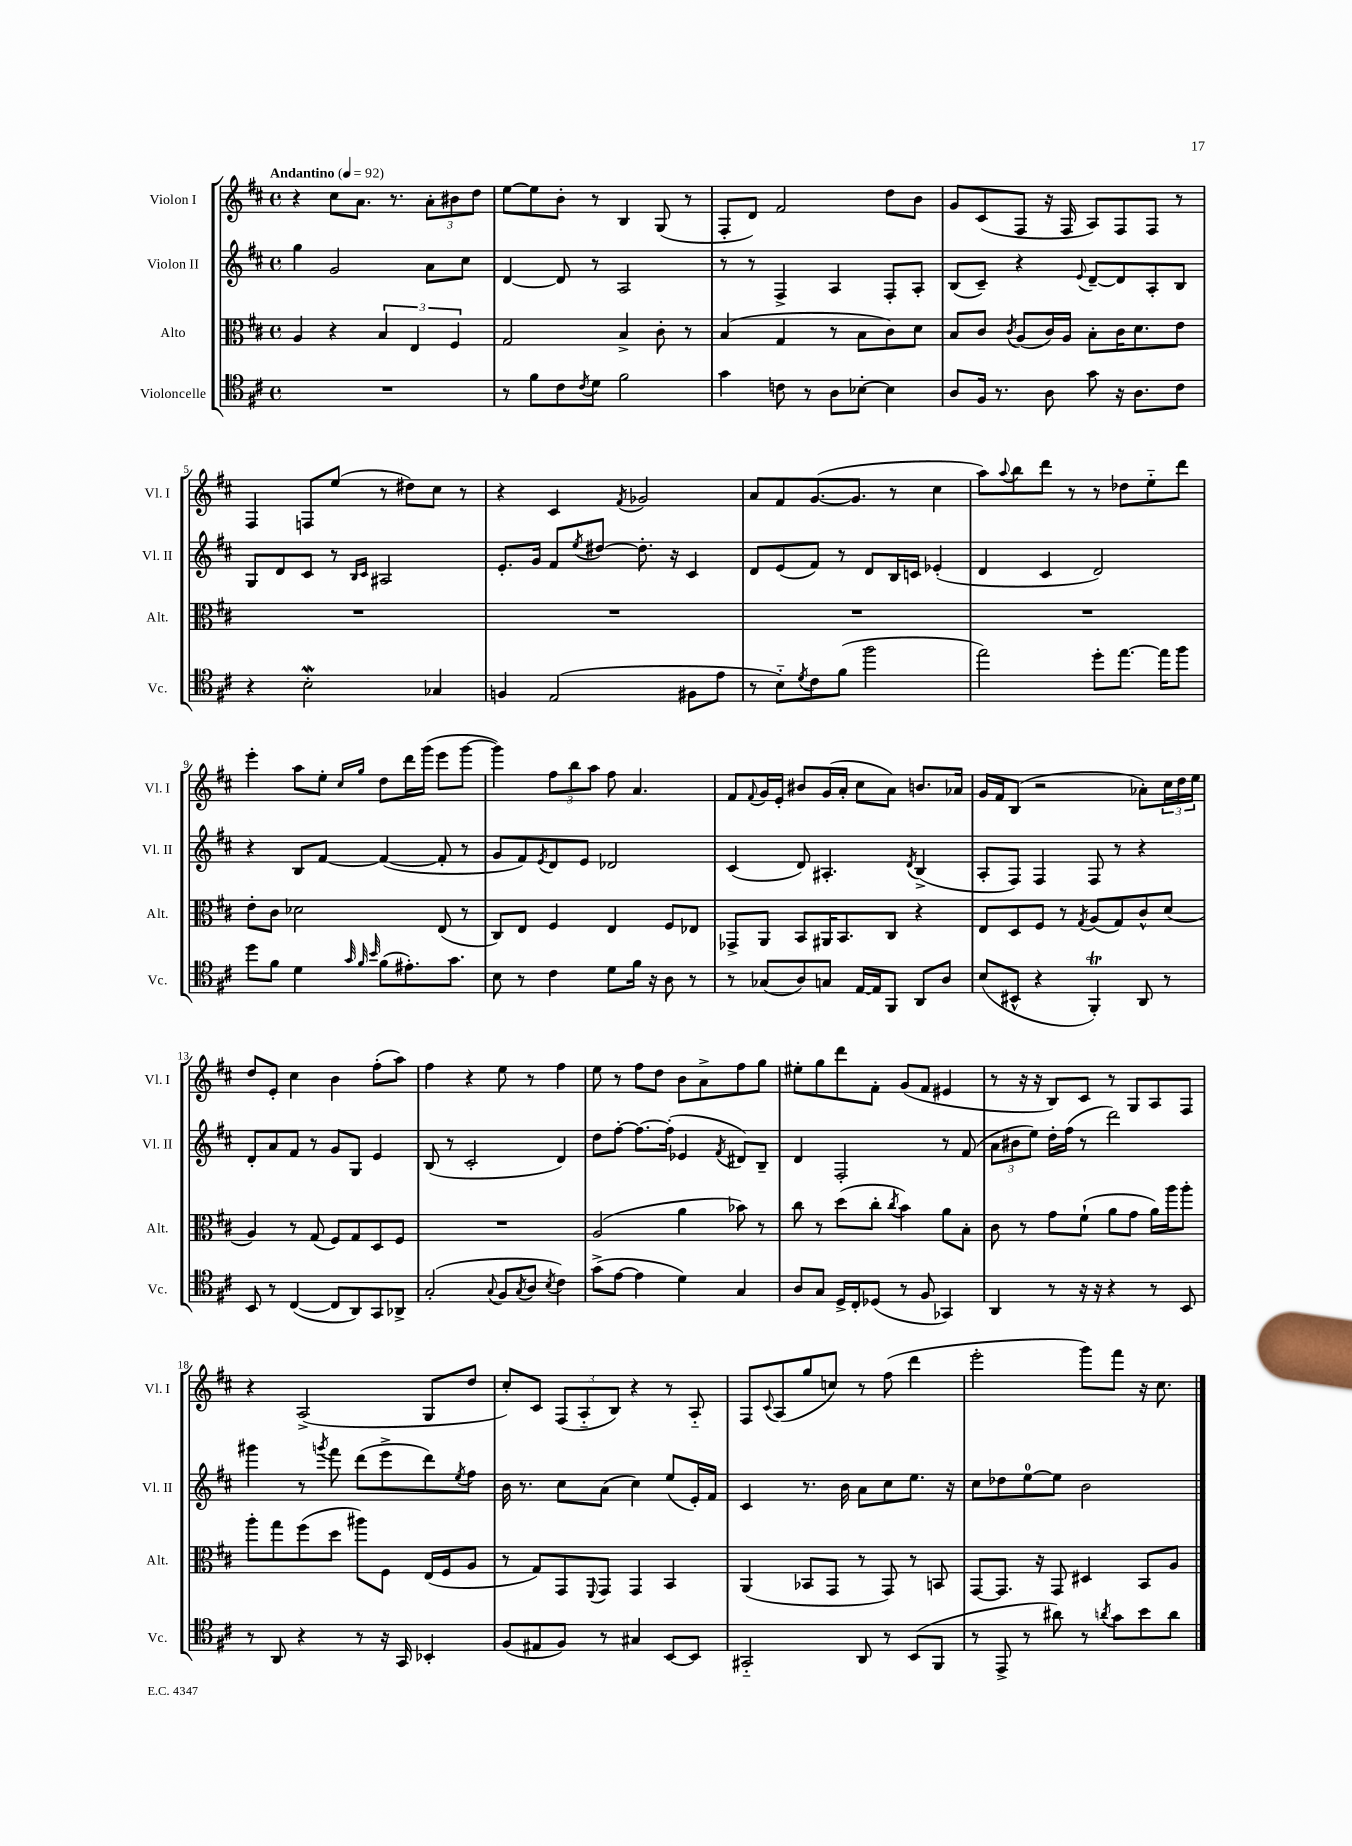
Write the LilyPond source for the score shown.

<<
\new StaffGroup <<
\new Staff = "s0" \with { instrumentName = "Violon I" shortInstrumentName = "Vl. I" } {
    \clef treble \key d \major \defaultTimeSignature \time 4/4 \tempo "Andantino" 4 = 92
    r4 cis''8 a'8. r8. \tuplet 3/2 { a'8-. bis'8 d''8 } |
    e''8~ e''8 b'8-. r8 b4 g8( r8 |
    fis8-. d'8) fis'2 d''8 b'8 |
    g'8 cis'8( fis8 r16 fis16 a8) fis8 fis8 r8 |
    fis4 f8 e''8( r8 dis''8) cis''8 r8 |
    r4 cis'4 \acciaccatura { fis'8 } ges'2 |
    a'8 fis'8 g'8.~( g'8. r8 cis''4 |
    a''8) \appoggiatura { a''8 } b''8 d'''8 r8 r8 des''8 e''8-_ d'''8 |
    e'''4-. a''8 e''8-. \grace { cis''16 g''16 } d''8 d'''16 g'''16( e'''8 g'''8~ |
    g'''4) \tuplet 3/2 { fis''8 b''8 a''8 } fis''8 a'4. |
    fis'8 \appoggiatura { fis'8 } g'16 e'16-. bis'8 g'16( a'16-. cis''8 a'8) b'8. aes'16 |
    g'16 fis'16 b8( r2 aes'8-.) \tuplet 3/2 { cis''16 d''16 e''16 } |
    d''8 e'8-. cis''4 b'4 fis''8-.( a''8) |
    fis''4 r4 e''8 r8 fis''4 |
    e''8 r8 fis''8 d''8 b'8 a'8-> fis''8 g''8 |
    eis''8-. g''8 d'''8 fis'8-. g'8( fis'8 eis'4 |
    r8 r16 r16 b8) cis'8 r8 g8 a8 fis8 |
    r4 a2->( g8 d''8 |
    cis''8-.) cis'8 \tuplet 3/2 { fis8( a8-_ b8) } r4 r8 a8-_ |
    fis8 \appoggiatura { cis'8 } a8( g''8 c''8) r8 fis''8( d'''4 |
    e'''2-. g'''8) fis'''8 r16 cis''8. \bar "|." |
}
\new Staff = "s1" \with { instrumentName = "Violon II" shortInstrumentName = "Vl. II" } {
    \clef treble \key d \major \defaultTimeSignature \time 4/4
    g''4 g'2 a'8 cis''8 |
    d'4~ d'8 r8 a2 |
    r8 r8 fis4-> a4 fis8-. a8-. |
    b8( cis'8--) r4 \appoggiatura { e'8 } d'8~-- d'8 a8-. b8 |
    g8 d'8 cis'8 r8 \grace { b16 cis'16 } ais2 |
    e'8.-. g'16 fis'8 \acciaccatura { e''8 } dis''8~ dis''8.-. r16 cis'4 |
    d'8 e'8( fis'8) r8 d'8 b16 c'16 ees'4-.( |
    d'4 cis'4 d'2) |
    r4 b8 fis'8~ fis'4~( fis'8-. r8 |
    g'8 fis'8) \acciaccatura { e'8 } d'8 e'8 des'2 |
    cis'4( d'8) ais4.-. \acciaccatura { d'8 } b4->( |
    a8-. fis8) fis4 fis8 r8 r4 |
    d'8-. a'8 fis'8 r8 g'8 g8 e'4 |
    b8( r8 cis'2-. d'4) |
    d''8 fis''8~-. fis''8.~ fis''16-.( ees'4 \acciaccatura { fis'8 } dis'8) b8-- |
    d'4 fis2-. r8 fis'8( |
    \tuplet 3/2 { a'8 bis'8 e''8) } d''16-. fis''16( r8 d'''2) |
    gis'''4 r8 \acciaccatura { g'''8 } fis'''8 d'''8( e'''8-> d'''8) \acciaccatura { e''8 } fis''8 |
    b'16 r8. cis''8 a'8( cis''4) e''8( e'16-.) fis'16 |
    cis'4 r8. b'16 a'8 cis''8 e''8. r16 |
    cis''8 des''8 e''8-0~ e''8 b'2 \bar "|." |
}
\new Staff = "s2" \with { instrumentName = "Alto" shortInstrumentName = "Alt." } {
    \clef alto \key d \major \defaultTimeSignature \time 4/4
    a4 r4 \tuplet 3/2 { b4 e4 fis4 } |
    g2 b4-> cis'8-. r8 |
    b4( g4 r8 b8 cis'8) d'8 |
    b8 cis'8 \acciaccatura { cis'8 } a8( cis'16) a16 b8-. cis'16 d'8. e'8 |
    R1 |
    R1 |
    R1 |
    R1 |
    e'8-. cis'8 des'2 e8( r8 |
    cis8) e8 fis4 e4 fis8 ees8 |
    ges,8-> a,8 b,8 ais,16 b,8. cis8 r4 |
    e8 d8 fis8 r8 \acciaccatura { g8 } a8( g8) cis'8-^ d'8( |
    a4) r8 g8( fis8) g8 d8 fis8 |
    R1 |
    a2( a'4 bes'8) r8 |
    cis''8 r8 d''8( cis''8-. \acciaccatura { cis''8 } b'4) a'8 b8-. |
    cis'8 r8 g'8 fis'8-!( a'8 g'8 a'16) a''16 a''8-. |
    a''8-. g''8 fis''8( d''8 ais''8) fis8 e16( fis16 a8 |
    r8 g8) g,8 \appoggiatura { fis,8 } g,8 g,4 b,4 |
    a,4( bes,8 g,8 r8 g,8) r8 b,8 |
    g,8~ g,8. r16 g,8 dis4 b,8 a8 \bar "|." |
}
\new Staff = "s3" \with { instrumentName = "Violoncelle" shortInstrumentName = "Vc." } {
    \clef tenor \key d \major \defaultTimeSignature \time 4/4
    R1 |
    r8 fis'8 cis'8 \acciaccatura { cis'8 } d'8 fis'2 |
    g'4 c'8 r8 a8 bes8~-. bes4 |
    a8 fis16 r8. a8 g'8 r16 a8. cis'8 |
    r4 b2-.\mordent ges4 |
    f4 e2( fis8 e'8 |
    r8 b8-_) \acciaccatura { d'8 } cis'8 fis'8( fis''2 |
    e''2) d''8-. e''8.~ e''16 fis''8 |
    d''8 fis'8 d'4 \grace { g'32 fis'32 b'32 } fis'8( eis'8.-.) g'8. |
    b8 r8 cis'4 d'8 fis'16 r16 a8 r8 |
    r8 ges8( a8) g8 e16~ e16 fis,8 a,8 a8 |
    b8( bis,8-^ r4 fis,4-.\trill) a,8 r8 |
    b,8 r8 cis4~( cis8 a,8) g,8 aes,8-> |
    g2-.( \appoggiatura { g8 } fis8 \acciaccatura { g8 } a8 \acciaccatura { b8 } cis'4) |
    g'8->( e'8~ e'4 d'4) g4 |
    a8 g8 d16-> cis16-. des8( r8 fis8 ges,4) |
    a,4 r8 r16 r16 r4 r8 b,8 |
    r8 a,8 r4 r8 r16 g,16 bes,4-. |
    fis8( eis8 fis8) r8 gis4 b,8~ b,8 |
    gis,2-_ a,8 r8 b,8( fis,8 |
    r8 e,8-> r8 ais'8) r8 \acciaccatura { a'8 } g'8 b'8 a'8 \bar "|." |
}
>>
>>
